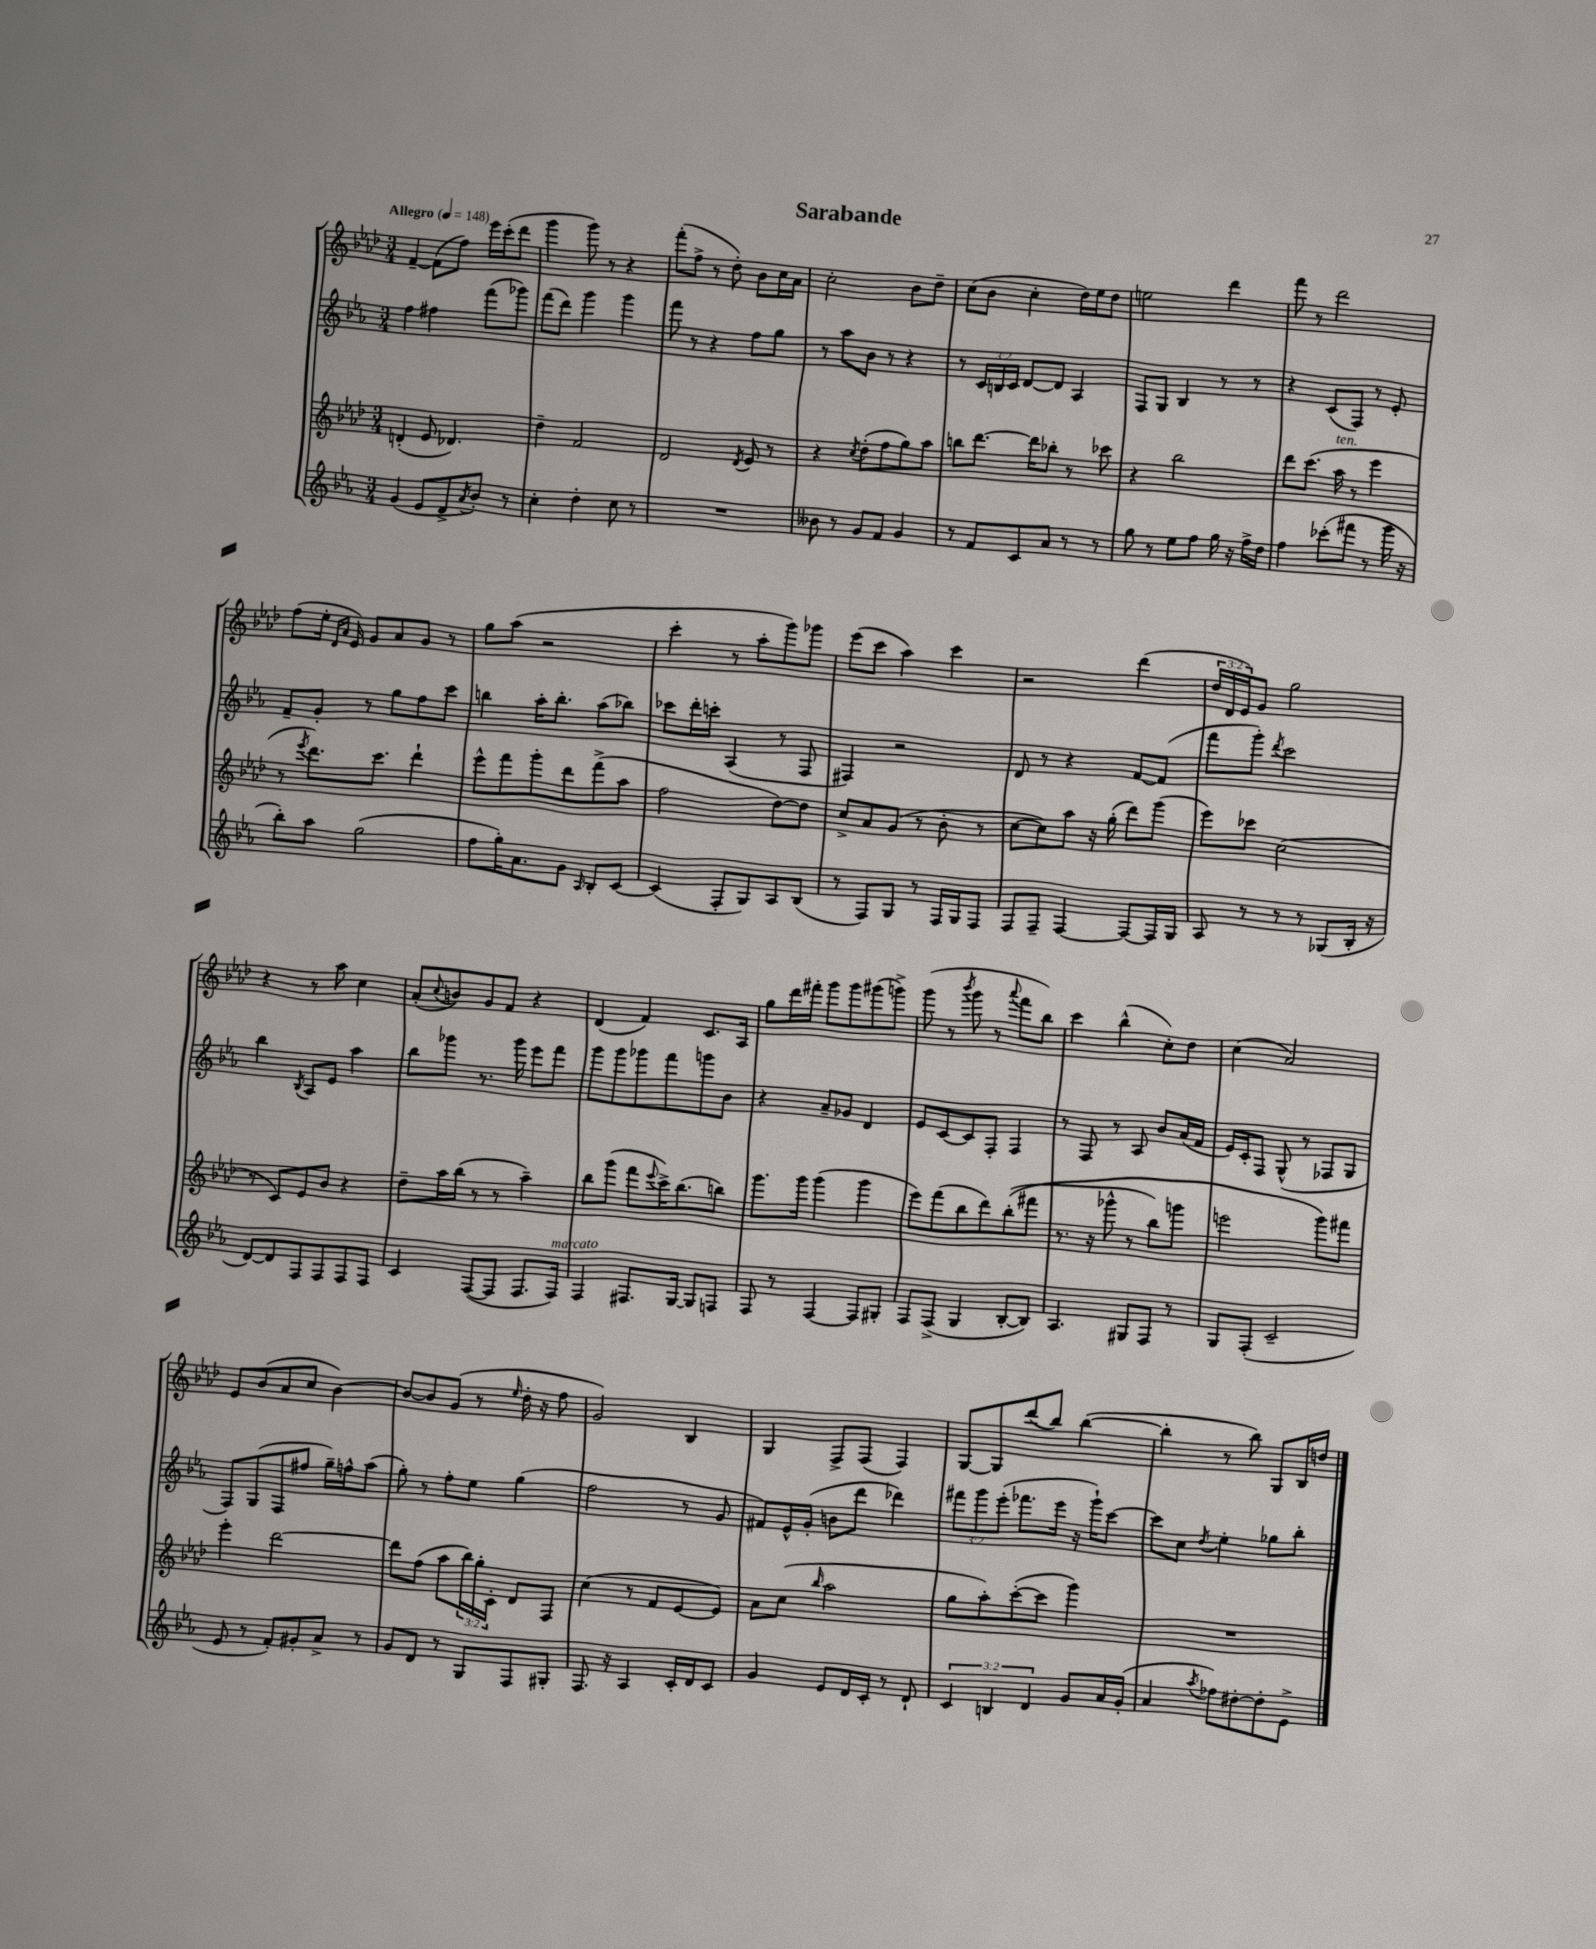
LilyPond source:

\header { title = "Sarabande" }
<<
\new StaffGroup <<
\new Staff = "s0" {
    \clef treble \key aes \major \numericTimeSignature \time 3/4 \override Staff.TupletNumber.text = #tuplet-number::calc-fraction-text \tempo "Allegro" 4 = 148
    f'4~-- f'8( f''8) ees'''16 c'''16-.( des'''8 |
    g'''4 g'''8) r8 r4 |
    f'''8-.( f''8-> r8 des''8-.) bes'8 c''16 aes'16 |
    c''2-. bes'8 des''8-- |
    c''8( bes'8 c''4-. des''16) ees''16 des''8 |
    e''2 des'''4 |
    f'''8 r8 des'''2 |
    f''8( ees''16-. \grace { des'16 aes'16 } ees'16) g'8 aes'8 g'8 r8 |
    g''8 aes''8( r2 |
    c'''4-. r8 aes''8-. g'''8) ges'''8 |
    ees'''8( c'''8 aes''4) c'''4 |
    r2 des'''4( |
    \tuplet 3/2 { des''16 des'16 ees'16) } g'8 g''2 |
    r4 r8 aes''8 c''4 |
    aes'8-.( \appoggiatura { c''8 } b'8) g'8 f'8 r4 |
    des'4( f'4) c'8. aes16 |
    g''8 des'''16 fis'''16-. g'''8 g'''8 gis'''8( g'''8->) |
    g'''8( r8 \acciaccatura { bes'''8 } g'''8 r8 \appoggiatura { aes'''8 } f'''8 bes''8) |
    c'''4 bes''4-^( c''8-.) des''8 |
    c''4( aes'2) |
    ees'8 bes'8( aes'8 c''8 bes'4~) |
    bes'8~ bes'8 g'8( r8 \grace { ees''16 } des''16-. r16 f''8 |
    g'2) bes4 |
    g4 f8-> f8( f4) |
    g8~ g8 des'''8( bes''8) bes''4~( |
    bes''4-. r8 bes''8) g8 bes16 d''16 \bar "|." |
}
\new Staff = "s1" {
    \clef treble \key ees \major \numericTimeSignature \time 3/4 \override Staff.TupletNumber.text = #tuplet-number::calc-fraction-text
    f''4 fis''4 f'''8( ges'''8) |
    f'''8( d'''8) g'''4 g'''4 |
    f'''8 r8 r4 f''8 g''8 |
    r8 aes''8 bes'8 r8 r4 |
    r8 \tuplet 3/2 { c'16 b16 c'16 } d'8~ d'8 aes4 |
    f8 g8 bes4 r8 r8 |
    r4 c'8( f8) r8 ees'8-. |
    f'8-- g'8-. r8 g''8 f''8 c'''8 |
    b''4 aes''16-. b''8.-. aes''8( bes''8) |
    ces'''8 d'''16-. c'''16-. aes4( r8 f8 |
    fis4) r2 |
    d'8 r8 r4 f'8~ f'8( |
    f'''8 g'''8-.) \acciaccatura { d'''8 } c'''2 |
    bes''4 \acciaccatura { bes8 } aes8 ees'8 aes''4 |
    bes''8 ges'''8 r8. ges'''16 ees'''8 f'''8 |
    g'''8 g'''8 ges'''8 f'''8 g'''8 bes'8 |
    r4 aes'8-- ges'8 d'4 |
    ees'8 c'8~ c'8 f8-. f4 |
    r8 f8 r8 aes8 bes'8 aes'16( f'16 |
    ees'16) c'16-. f8 g8-^( r8 fes8 g8 |
    f8) g8( f8 fis''8 g''16--) f''16-^ aes''8( |
    g''8-.) r8 f''8-. ees''8 g''4( |
    f''2 r8 g'8 |
    fis'8) ees'16-^ g'16-.( b'8 d'''8 des'''4) |
    \tuplet 3/2 { fis'''8 g'''8 ees'''8-.( } fes'''8. ees'''16 r16 g'''16-!) c'''8~ |
    c'''8 c''8 \acciaccatura { d''8 } ees''4-. ges''8 bes''8-. \bar "|." |
}
\new Staff = "s2" {
    \clef treble \key aes \major \numericTimeSignature \time 3/4 \override Staff.TupletNumber.text = #tuplet-number::calc-fraction-text
    d'4-.( ees'8 des'4.) |
    des''4-- f'2 |
    des'2 \acciaccatura { des'8 } ees'8 r8 |
    r4 \acciaccatura { c''8 } des''8-.( f''8 g''8) aes''8 |
    b''8 des'''8.~ des'''16 bes''8-. r8 ces'''8 |
    r4 bes''2 |
    des'''8 c'''8.( aes''16^\markup { \italic "ten." } r8 ees'''4 |
    r8 \acciaccatura { ees'''8 } des'''8.) c'''8. des'''4-! |
    ees'''8-^ f'''8 g'''8-. des'''8 f'''8->( aes''8 |
    f''2 des''8~) des''8 |
    c''8-> aes'8 g'8( r8 bes'8-. r8 |
    c''8~ c''8) aes''8 r16 g''16-.( des'''8) g'''8( |
    ees'''8) ces'''8 c''2( |
    r8 c'8) ees'8 bes'8 r4 |
    des''8-- aes''16 bes''16( r8 r8 aes''4--) |
    bes''8 g'''8( f'''8 \appoggiatura { ees'''8 } c'''16->) bes''8.( b''8) |
    g'''8. g'''16 g'''4( g'''4 |
    ees'''8) f'''8( bes''8 des'''8) bes''8-.(\( fis'''8 |
    r8. r16 ges'''8-^ r8 bes''8) g'''8 |
    e'''2 g'''8\) fis'''8 |
    ees'''4-. des'''2~ |
    des'''8 f''8( aes''8 \tuplet 3/2 { bes''16) g''16-. c'16-. } des'8 f8 |
    c''4( r8 f'8 ees'8~ ees'8) |
    aes'8 c''8( \grace { bes''16 } aes''2 |
    g''8 aes''8-.) c'''8~-.( c'''8 g'''4) |
    R2. \bar "|." |
}
\new Staff = "s3" {
    \clef treble \key ees \major \numericTimeSignature \time 3/4 \override Staff.TupletNumber.text = #tuplet-number::calc-fraction-text
    g'4( ees'8 d'8-> \acciaccatura { aes'8 } bes'8-.) r8 |
    c''4-. d''4-. c''8 r8 |
    R2. |
    beses'8 r8 g'8 f'8 g'4 |
    r8 f'8 c'8 aes'8 r8 r8 |
    g''8 r8 ees''8 f''8 g''16 r16 f''16-> d''16 |
    f''4 ces'''8-.( fis'''8 r8 g'''16 r16 |
    bes''8-.) aes''8 g''2( |
    f''8 g''16-.) aes'8. g'8 \grace { aes16 } bes8-. c'8~ |
    c'4( f8-. g8) aes8 bes8( |
    r8 f8) g8 r8 f16 g16 f8 |
    f8 f8-- f4~ f8~ f16 g16 |
    aes8 r8 r8 r8 ges8( bes16-. r16 |
    d'8~) d'8 f8 f8 f8 f8 |
    c'4 f8~( f8 f8. f16^\markup { \italic "marcato" }) |
    f4 fis8. g16~ g8 f8 |
    f8 r8 f4~ f8 gis8-. |
    f8 f8->( g4 bes8~-. bes8) |
    aes4. gis8 f8 r8 |
    g8 f8-.( c'2-- |
    ees'8 r8 f'8-.) gis'8-. aes'8-> r8 |
    g'8 d'8 r8 g8 f8 gis8-. |
    f8. r16 aes4 c'16-. d'16 c'8 |
    g'4 ees'8 d'16 c'16-. r8 d'8-! |
    \tuplet 3/2 { c'4 b4 d'4 } g'8 aes'16 g'16-.( |
    aes'4 \acciaccatura { aes''8 } fes''8) dis''8~-. dis''8-. ees'8-> \bar "|." |
}
>>
>>
\layout { \context { \Score \remove "Bar_number_engraver" } }
